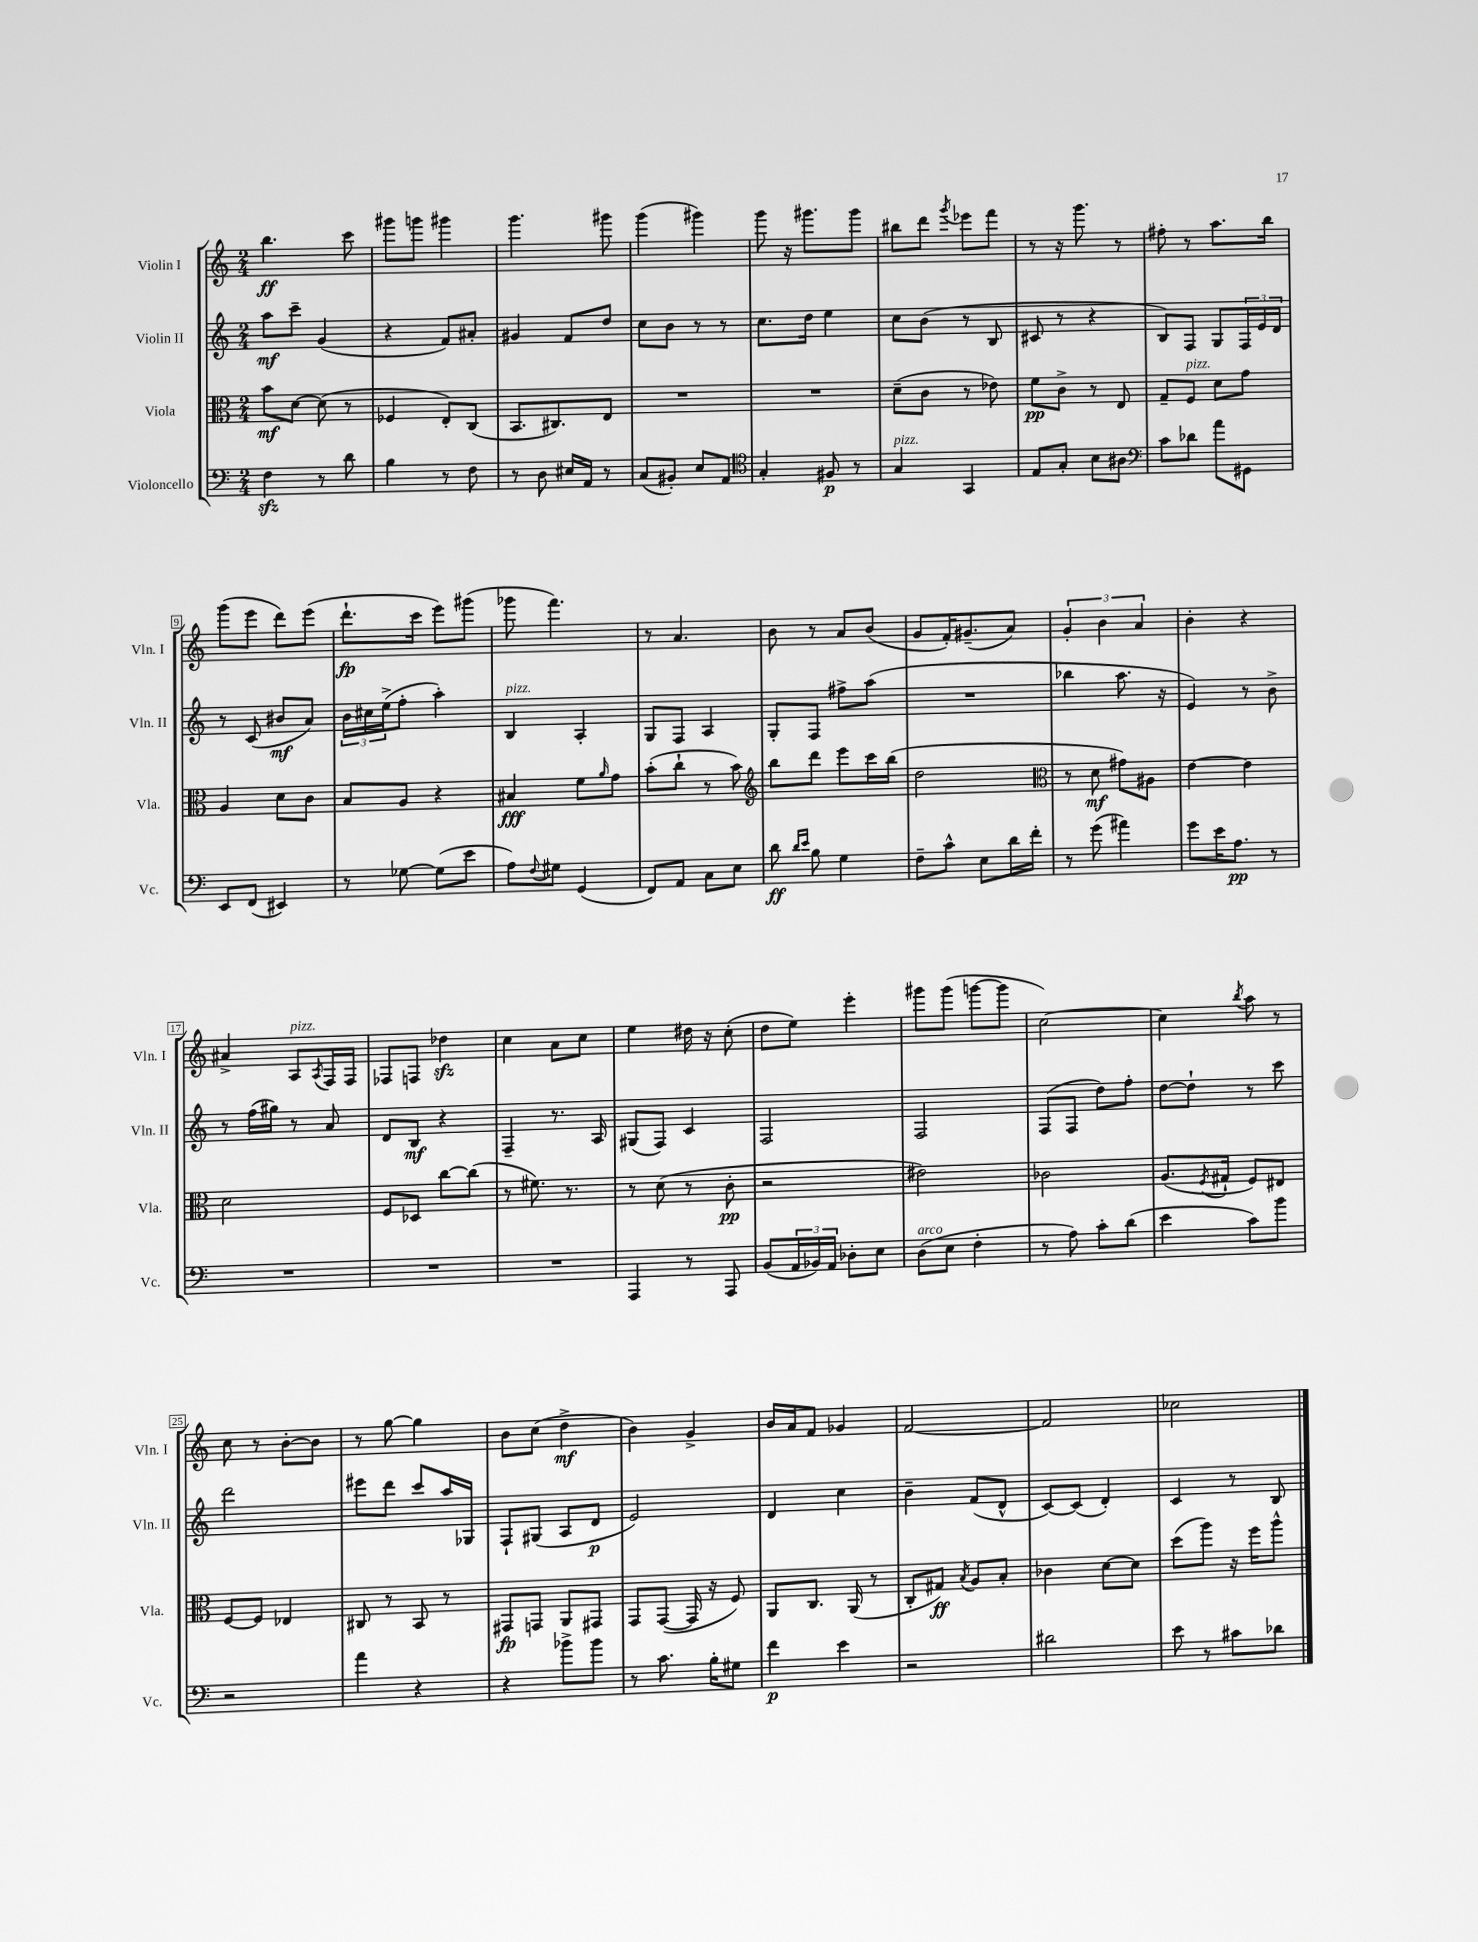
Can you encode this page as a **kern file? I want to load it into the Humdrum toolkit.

**kern	**kern	**kern	**kern
*staff4	*staff3	*staff2	*staff1
*clefF4	*clefC3	*clefG2	*clefG2
*k[]	*k[]	*k[]	*k[]
*M2/4	*M2/4	*M2/4	*M2/4
4F	8b	8aa	4.bb
.	[8d	8ccc~	.
8r	(8d]	(4g	.
8d	8r	.	8ccc
=	=	=	=
4B	4F-	4r	8ggg#
.	.	.	8ggg
8r	8E')	8f)	4ggg#
8F	(8C	8a#'	.
=	=	=	=
8r	8.BB	4g#	4.ggg
8D	.	.	.
.	8.C#)	.	.
16E#	.	8f	.
16AA	.	.	.
8r	8E	8dd	8ggg#
=	=	=	=
(8C	2r	8cc	(4ggg
8BB#')	.	8b	.
8E	.	8r	4ggg#)
8AA	.	8r	.
=	=	=	=
*clefC4	*	*	*
4G'	2r	8.cc	8ggg
.	.	.	16r
.	.	16dd	8.ggg#
8F#	.	4ee	.
8r	.	.	8ggg#
=	=	=	=
4G	(8d~	8cc	8bb#
.	8c	(8b	8ddd
.	.	.	8qggg
4GG	8r	8r	8eee-
.	8e-)	8B	8fff
=	=	=	=
8E	8f	8c#	8r
8G'	8c^	8r	16r
.	.	.	8.ggg
8B	8r	4r	.
8A#	8E	.	8r
=	=	=	=
*clefF4	*	*	*
8c	8G~	8B)	8ff#'
8d-	8F	8F	8r
8a	8d	8G	8.aa
8GG#	8g	24F	.
.	.	24e	.
.	.	.	16bb
.	.	24d	.
=	=	=	=
8EE	4A	8r	(8ggg
(8FF	.	(8c	8eee
4EE#)	8d	8b#	8ddd)
.	8c	8a)	(8eee
=	=	=	=
8r	8B	24b	8.ddd`
.	.	24cc#	.
.	.	(24ee^	.
[8G-	8A	8ff'	.
.	.	.	16ccc
(8G-]	4r	4aa')	8eee)
8e	.	.	(8ggg#
=	=	=	=
8A)	4B#	4B	8ggg-
8qqF	.	.	.
8G#	.	.	4.fff)
(4GG	8f	4A'	.
.	16qqa	.	.
.	8g	.	.
=	=	=	=
8FF)	(8b'	8G	8r
8AA	8cc`	8F	4.a
8C	8r	4A	.
8E	8b)	.	.
=	=	=	=
*	*clefG2	*	*
8d	8bb	8G'	8b
16qqd	.	.	.
16qqe	.	.	.
8B	8ddd	8F	8r
4G	8eee	8ff#^	8a
.	16ccc	(8aa	(8b
.	(16bb	.	.
=	=	=	=
8F~	2dd	2r	8g
8c^^	.	.	16f')
.	.	.	(8.g#~
8E	.	.	.
16d	.	.	8a)
16f'	.	.	.
=	=	=	=
*	*clefC3	*	*
8r	8r	4bb-	6g'
(8g	8d	.	.
.	.	.	6b
4a#)	8g#)	8.aa	.
.	.	.	6a
.	8A#	.	.
.	.	16r	.
=	=	=	=
8g	[4e	4e)	4b'
16e	.	.	.
8.A	.	.	.
.	4e]	8r	4r
8r	.	8b^	.
=	=	=	=
2r	2d	8r	4a#^
.	.	(16ff	.
.	.	16gg#)	.
.	.	8r	8A
.	.	.	8qA
.	.	8a	16F
.	.	.	16F
=	=	=	=
2r	8F	8d	8F-
.	8D-	8B	8F
.	[8cc	4r	4dd-
.	(8cc]	.	.
=	=	=	=
2r	8r	4F~	4cc
.	8.f#)	.	.
.	.	8.r	8a
.	8.r	.	.
.	.	.	8cc
.	.	16A	.
=	=	=	=
4AAA	8r	(8G#	4ee
.	(8d	8F)	.
8r	8r	4c	16dd#
.	.	.	16r
8AAA	8c'	.	(8cc'
=	=	=	=
(8BB	2r	2F	8dd
24AA	.	.	8ee)
24BB-)	.	.	.
24AA	.	.	.
8D-'	.	.	4eee'
8E	.	.	.
=	=	=	=
(8D	2e#)	2F	8ggg#
8E	.	.	(8ggg#
4F'	.	.	[8ggg
.	.	.	8ggg]
=	=	=	=
8r	2c-	(8F	[2cc)
8A)	.	8F	.
8c'	.	8dd)	.
(8d	.	8ff'	.
=	=	=	=
4e	(8.A	[8dd	4cc]
.	.	8dd`]	.
.	8qF	.	.
.	16G#`	.	.
.	.	.	8qbb
8c)	8F)	8r	8aa
8b	8E#	8ccc	8r
=	=	=	=
2r	[8F	2ddd	8cc
.	8F]	.	8r
.	4E-	.	[8b'
.	.	.	8b]
=	=	=	=
4a	8C#	8eee#	8r
.	8r	8ddd	[8gg
4r	8BB	8ccc	4gg]
.	8r	16aa	.
.	.	16G-	.
=	=	=	=
4r	8GG#	8F`	8b
.	8GG	(8G#	(8cc
8b-^	8AA	8A	4dd^
8b-	8GG#	8d	.
=	=	=	=
8r	8GG	2e)	4b)
8.c	([8GG	.	.
.	16GG]	.	4g^
16B'	16r	.	.
8G#	8F)	.	.
=	=	=	=
4f	8AA	4d	16b
.	.	.	16a
.	8.C	.	8f
4e	.	4cc	4g-
.	(16AA	.	.
.	8r	.	.
=	=	=	=
2r	8C'	4b~	[2f
.	8G#)	.	.
.	8qB	.	.
.	8A	(8f	.
.	8B'	8d^^	.
=	=	=	=
2d#	4c-	[8c)	2f]
.	.	(8c]	.
.	[8d	4d')	.
.	8d]	.	.
=	=	=	=
8e	(8dd	4c	2cc-
8r	8aa)	.	.
8c#	16r	8r	.
.	16ff	.	.
8d-	8aa^^	8B	.
==	==	==	==
*-	*-	*-	*-
